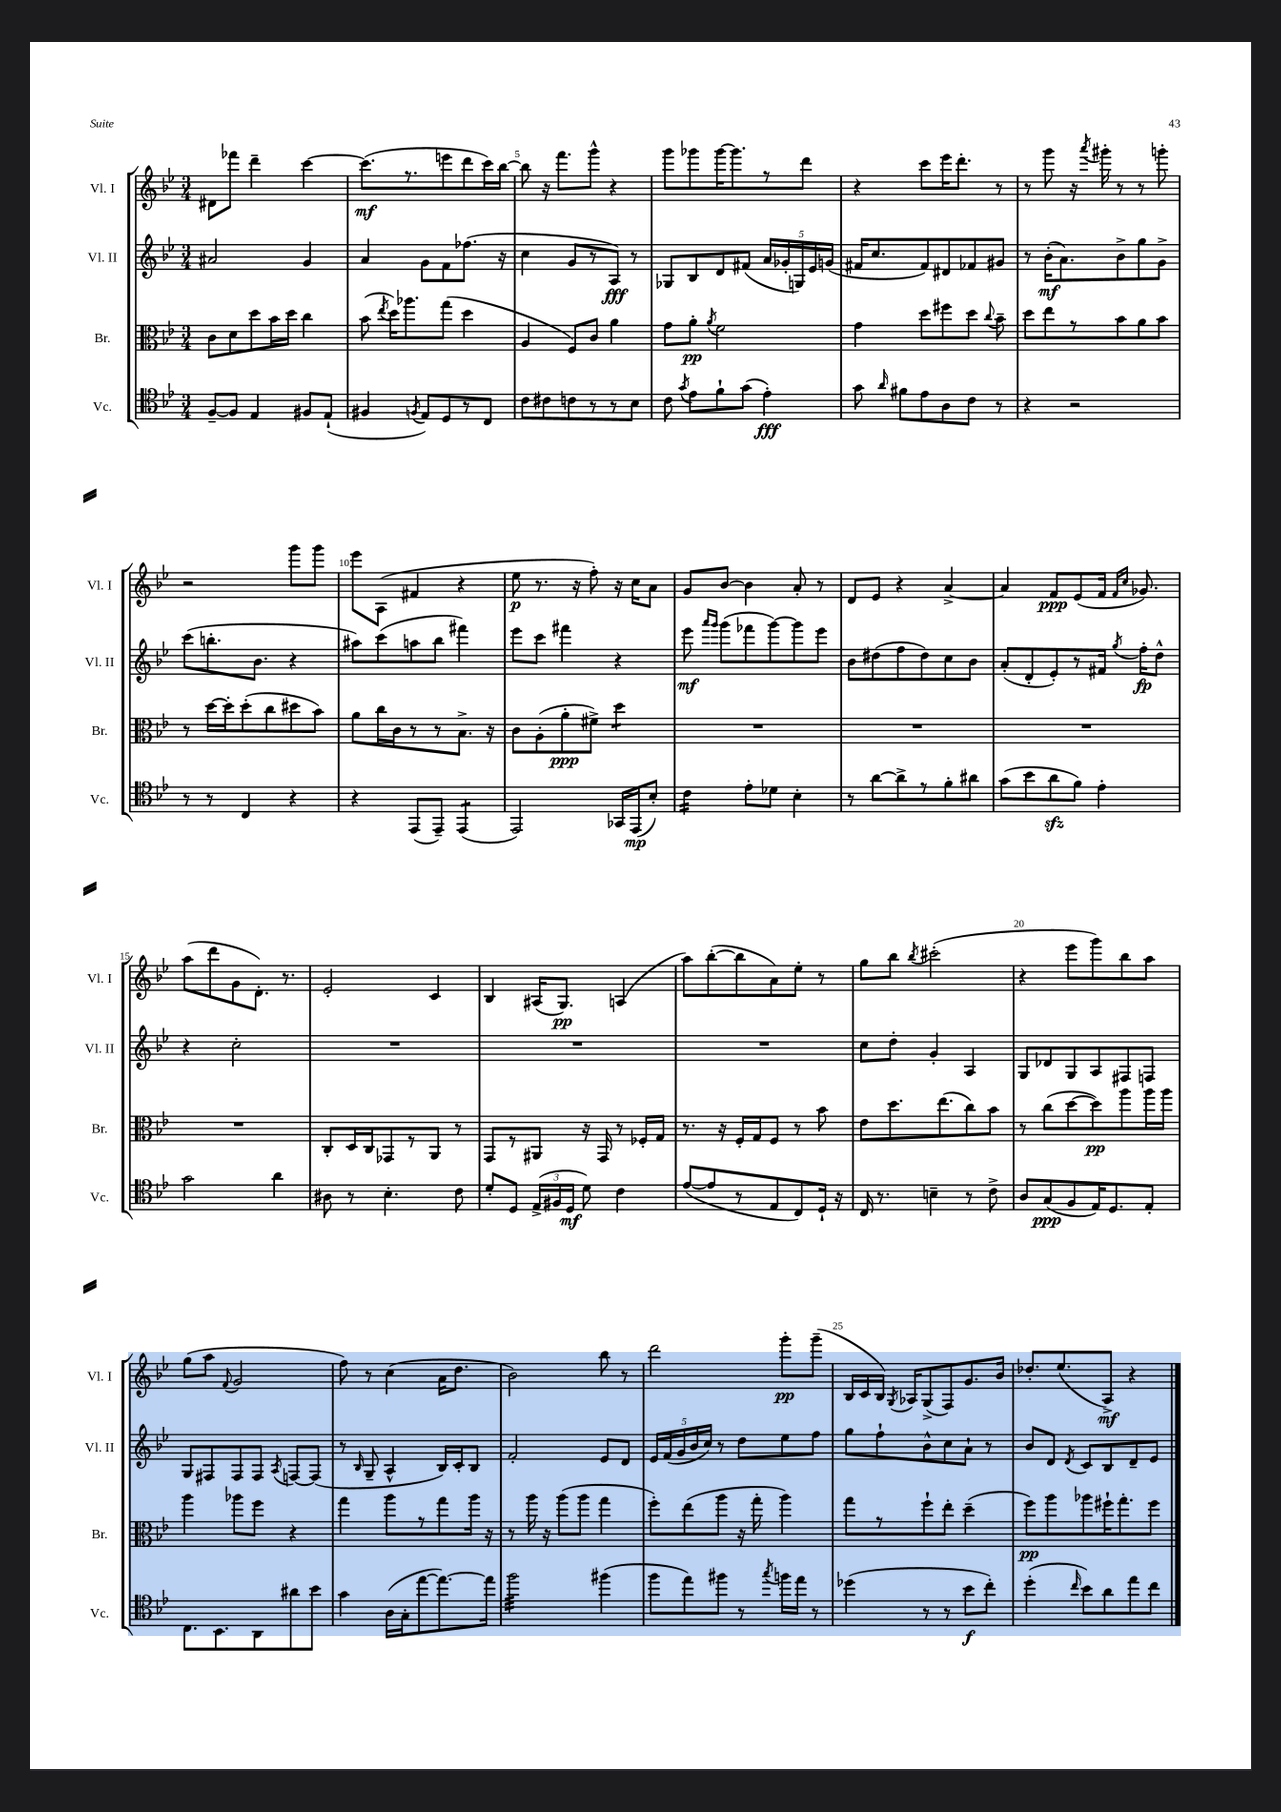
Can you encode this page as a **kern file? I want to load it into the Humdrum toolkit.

**kern	**kern	**kern	**kern
*staff4	*staff3	*staff2	*staff1
*clefC4	*clefC3	*clefG2	*clefG2
*k[b-e-]	*k[b-e-]	*k[b-e-]	*k[b-e-]
*M3/4	*M3/4	*M3/4	*M3/4
[8F~	8c	2a#	8d#
8F]	8d	.	8fff-
4E-	8dd	.	4ddd~
.	16b-	.	.
.	16dd	.	.
8F#	4cc	4g	[4ccc
(8E-`	.	.	.
=	=	=	=
4F#	(8b-	4a	(8.ccc]
.	8qee-	.	.
.	16dd)	.	.
.	8.aa-	.	8.r
8qF	.	.	.
8E-)	.	8g	.
8D	(8gg	8f	8eee
8r	4dd	(8.ff-	8ddd
8C	.	.	16ccc)
.	.	16r	[16bb-
=	=	=	=
8c	4A	4cc	8bb-]
8c#	.	.	16r
.	.	.	8.fff
8c	8F)	8g	.
8r	8c	8r	8ggg^^
8r	4a	8A)	4r
8B-	.	8r	.
=	=	=	=
8c	8g	8G-	8ggg
8qg	.	.	.
8e-	8a'	8B-	8ggg-
.	8qa	.	.
8f`	2f	8d	[16ggg-
.	.	.	8.ggg-]
(8g	.	(8f#	.
4e-')	.	20a	8r
.	.	20g-'	.
.	.	20G)	.
.	.	.	8ddd
.	.	20e-	.
.	.	(20g	.
=	=	=	=
8g	4g	16f#	4r
.	.	8.cc	.
16qqa	.	.	.
8f#	.	.	.
8e-	8dd	8f#)	8ccc
8A	8ff#	8d#	16eee-
.	.	.	8.ddd'
8c	8dd	8f-	.
.	8qqcc	.	.
8r	8b-~	8g#	8r
=	=	=	=
4r	8dd	8r	8r
.	8ee-	(16b-'	8ggg
.	.	8.a)	.
2r	8r	.	16r
.	.	.	8qaaa
.	.	.	16ggg#'
.	8b-	8b-^	8r
.	8a	8gg	8r
.	8b-	8g^	8ggg'
=	=	=	=
8r	8r	(8ccc	2r
8r	[16dd	8.bb'	.
.	16dd']	.	.
4C	(8dd'	.	.
.	.	8.b-	.
.	8cc	.	.
4r	8dd#	4r	8ggg
.	8b-)	.	8ggg
=	=	=	=
4r	8a	8aa#)	8eee-
.	16cc	(8ccc	(8A
.	16c	.	.
(8EE-	8r	8aa	4f#
8EE-~)	8r	8bb-	.
(4EE-	8.B-^	4fff#)	4r
.	16r	.	.
=	=	=	=
2EE-)	8c	8eee-	8ee-
.	(8A'	8ccc	8.r
.	8a'	4fff#	.
.	.	.	16r
.	8f#^)	.	8ff')
16GG-	4dd	4r	16r
(16EE-	.	.	16cc
8B-')	.	.	8a
=	=	=	=
4c	2.r	8eee-	8g
.	.	16qqaaa	.
.	.	16qqggg	.
.	.	(8ggg	[8b-
8e-'	.	8fff-	4b-]
8d-	.	[8ggg)	.
4B-'	.	8ggg]	8a'
.	.	8eee-	8r
=	=	=	=
8r	2.r	8b-	8d
[8a	.	(8dd#	8e-
8a^]	.	8ff	4r
8r	.	8dd#)	.
8f'	.	8cc	[4a^
8a#	.	8b-	.
=	=	=	=
(8g	2.r	(8a'	4a]
8b-	.	8d'	.
8a	.	8e-')	8f
8f)	.	8r	(8e-
4e-'	.	16f#	16f
.	.	.	16qqf
.	.	8qgg	16qqcc
.	.	16ff'	8.g-)
.	.	8dd^^	.
=	=	=	=
2g	2.r	4r	(8aa
.	.	.	8ddd
.	.	2cc'	8g
.	.	.	8.d')
4a	.	.	.
.	.	.	8.r
=	=	=	=
8A#	8C'	2.r	2e-'
8r	16D	.	.
.	16C	.	.
4.B-'	8GG-	.	.
.	8r	.	.
.	8AA	.	4c
8c	8r	.	.
=	=	=	=
8d'	8GG	2.r	4B-
8D	8r	.	.
(24E-^	8AA#	.	(16A#
24F#	.	.	.
.	.	.	8.G)
24D	.	.	.
8d)	16r	.	.
.	16GG	.	.
4c	8r	.	(4A
.	16F-'	.	.
.	16G	.	.
=	=	=	=
([8e-	8.r	2.r	8aa)
8e-]	.	.	([8bb-'
.	16r	.	.
8r	16F'	.	8bb-]
.	16G	.	.
8E-	8F	.	8a)
8C)	8r	.	8ee-'
16D`	8b-	.	8r
16r	.	.	.
=	=	=	=
16C	8e-	8cc	8gg
8.r	.	.	.
.	8.dd	8dd'	8bb-
.	.	.	8qbb-
4B~	.	4g'	(2ccc#'
.	(8.ee-	.	.
8r	8cc)	4A	.
8c^	8b-	.	.
=	=	=	=
8A	8r	8G	4r
(8G	(8cc	8d-	.
8F	[8dd	8G	8eee-
16E-)	8dd])	8A	8ggg)
8.D	.	.	.
.	8aa	8F#	8bb-
8E-'	16aa	8F	8aa
.	16aa	.	.
=	=	=	=
8.C	4aa	8G	(8gg
.	.	8F#	8aa
8.BB-	.	.	.
.	.	.	8qqf
.	8aa-	8F#	2g
8AA	8ff	8F#	.
.	.	8qA	.
8a#	4r	[8F	.
8b-	.	(8F]	.
=	=	=	=
4g	4gg	8r	8ff)
.	.	16qqB-	.
.	.	8G~	8r
(16A	8aa	4A^^	(4cc
16G'	.	.	.
[8ee-	8r	.	.
8.ee-_)	8gg	16B-)	16a
.	.	16c'	8.dd
.	16aa	8B-	.
16ee-]	16r	.	.
=	=	=	=
2ff	8r	2f'	2b-)
.	16aa	.	.
.	16r	.	.
.	(8aa	.	.
.	8aa	.	.
(4ff#	4gg	8e-	8bb-
.	.	8d	8r
=	=	=	=
8ff	8ff')	20e-	2ddd
.	.	(20f	.
.	.	20g	.
8ee-)	(8ee-	.	.
.	.	20b-	.
.	.	20cc)	.
8ff#	8aa	8r	.
8r	16r	8dd	.
.	16gg'	.	.
8qgg	.	.	.
16ff	4aa)	8ee-	8ggg'
16ee-	.	.	.
8r	.	8ff	(8ggg~
=	=	=	=
(4dd-	8gg	8gg	16B-
.	.	.	16c
.	8r	8ff`	16B-)
.	.	.	8qG
.	.	.	16A-
8r	8ff`	8b-^^	(8G^
8r	8ee-'	8cc	8F)
8b-	(4dd~	8a`	8.g
8cc')	.	8r	.
.	.	.	16b-
=	=	=	=
(4dd'	8ff)	8b-	8.dd-'
.	8aa	8d	.
.	.	.	(8.ee-
16qqcc	.	8qd	.
8b-)	8aa-	8c	.
8a	16ff#`	8B-	8A^)
.	8.gg'	.	.
8ee-	.	8d~	4r
8cc	8ff#	8e-	.
==	==	==	==
*-	*-	*-	*-
